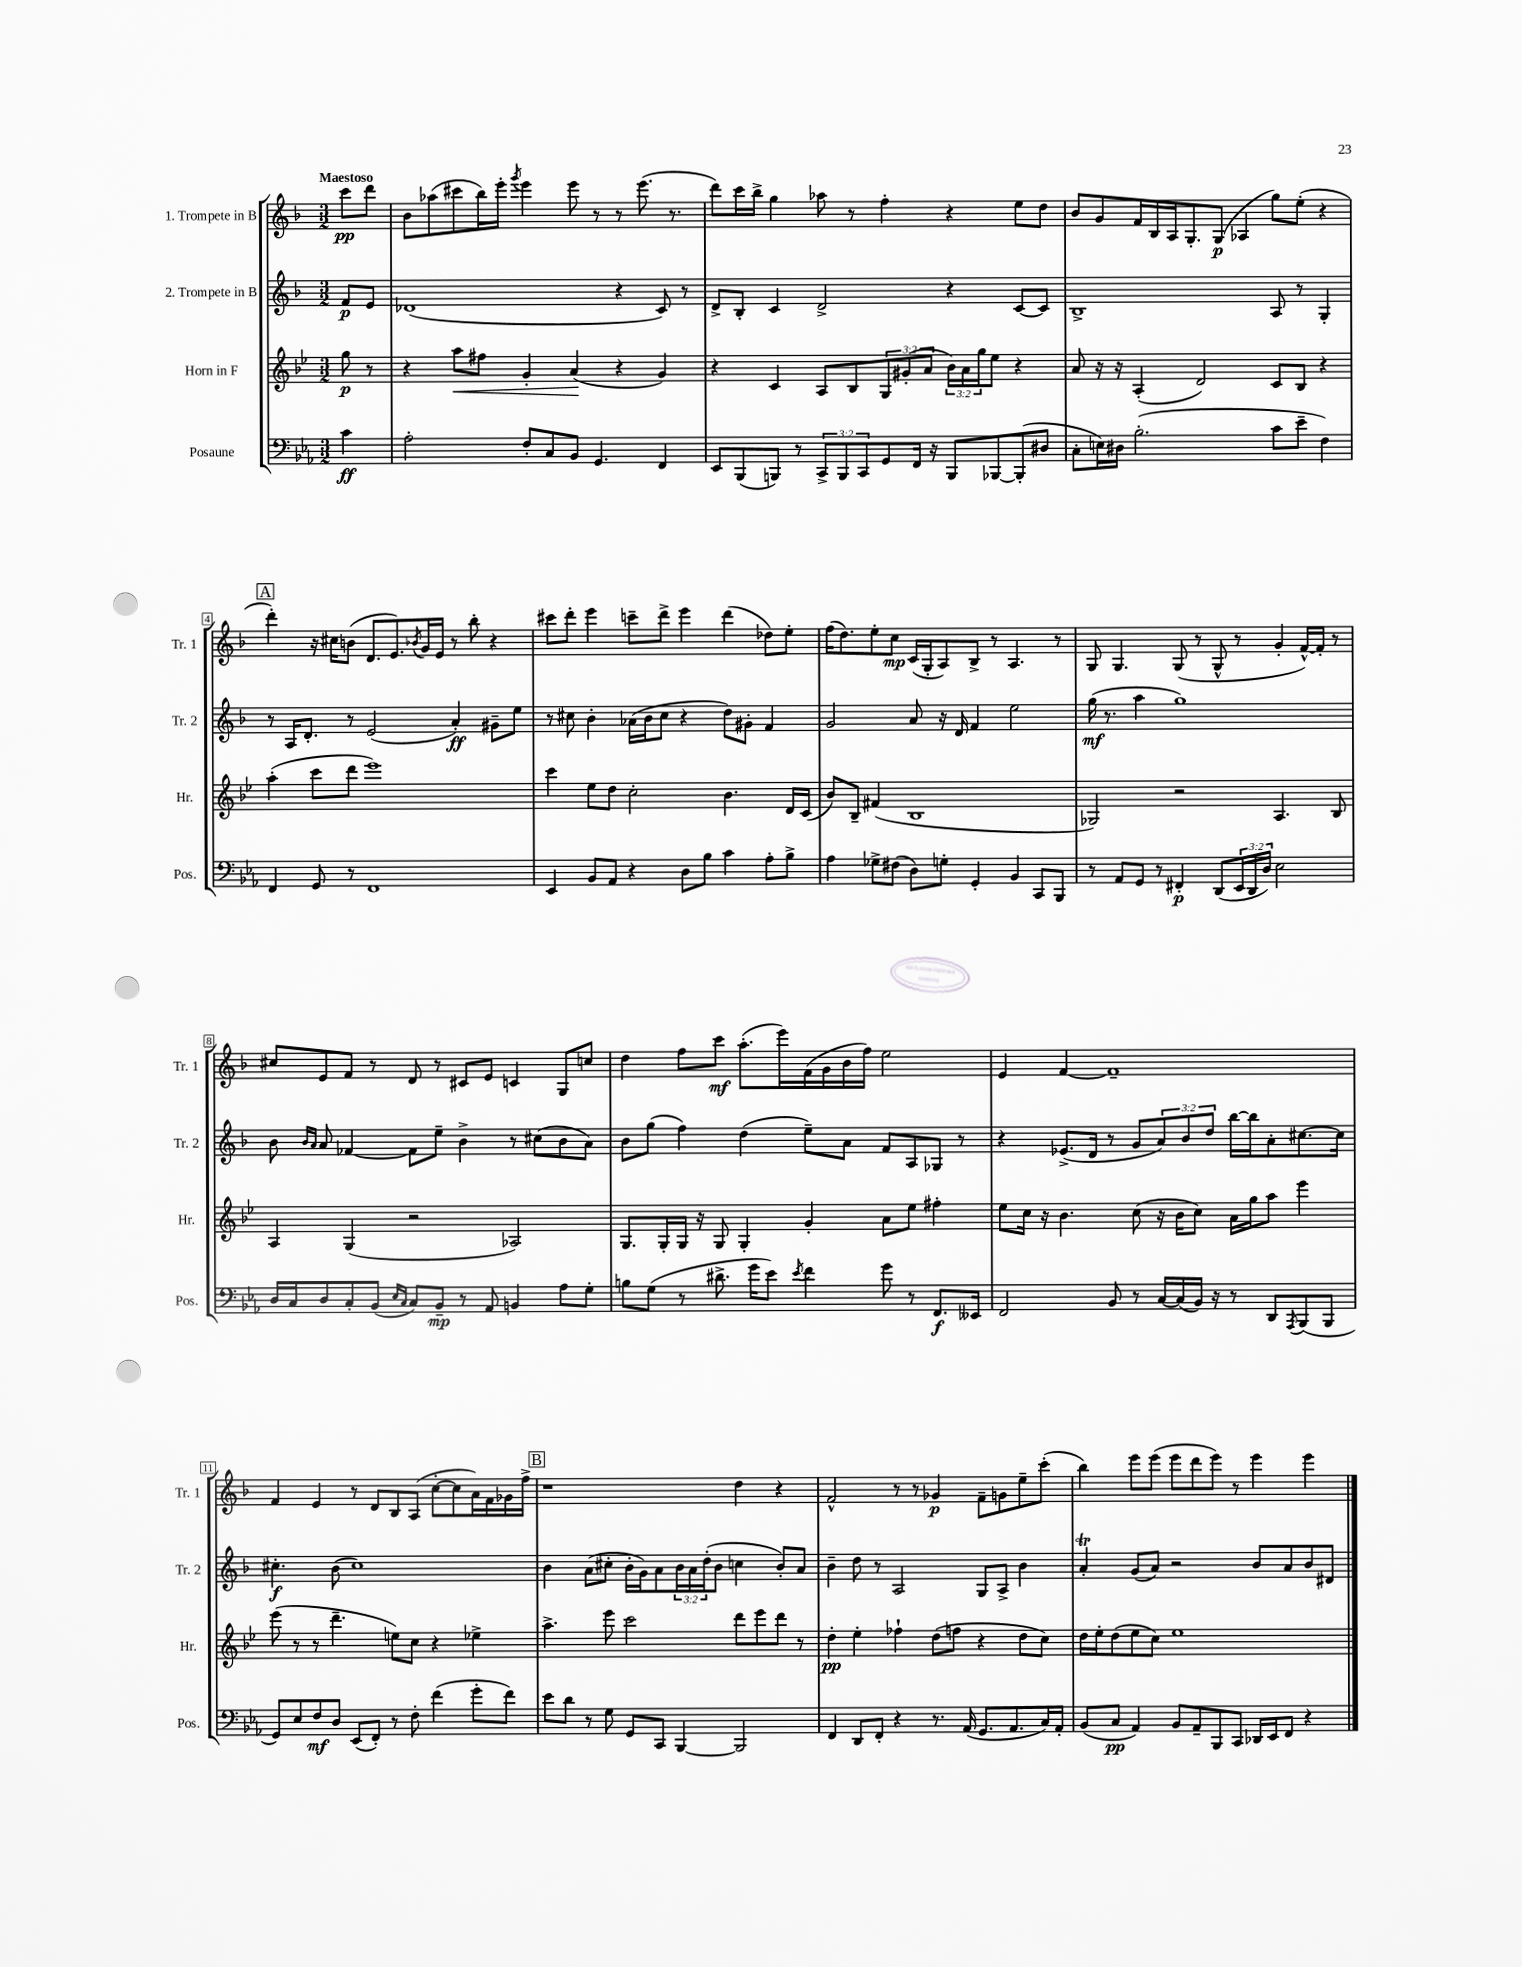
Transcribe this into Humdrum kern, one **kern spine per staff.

**kern	**dynam	**kern	**dynam	**kern	**dynam	**kern	**dynam
*part4	*part4	*part3	*part3	*part2	*part2	*part1	*part1
*staff4	*staff4	*staff3	*staff3	*staff2	*staff2	*staff1	*staff1
*I"Posaune	*	*I"Horn in F	*	*I"2. Trompete in B	*	*I"1. Trompete in B	*
*I'Pos.	*	*I'Hr.	*	*I'Tr. 2	*	*I'Tr. 1	*
*clefF4	*	*clefG2	*	*clefG2	*	*clefG2	*
*k[b-e-a-]	*	*k[b-e-]	*	*k[b-]	*	*k[b-]	*
*M3/2	*	*M3/2	*	*M3/2	*	*M3/2	*
=	=	=	=	=	=	=	=
!	!	!	!	!	!	!LO:TX:a:B:t=Maestoso	!
4c\	ff	8gg\	p	8f/L	p	8ccc\L	pp
.	.	8r	.	8e/J	.	8ddd\J	.
=1	=1	=1	=1	=1	=1	=1	=1
2A-'\	.	4r	.	(1d-X	.	8b-\L	.
.	.	.	.	.	.	(8aa-X\	.
!	!	!	!LO:HP:b	!	!	!	!
.	.	8aa\L	<	.	.	8ccc#X\	.
.	.	8ff#X\J	.	.	.	16bb-\L)	.
.	.	.	.	.	.	16eee'\JJ	.
.	.	.	.	.	.	8qggg/	.
8F'/L	.	4g'/	.	.	.	4eee\	.
8C/	.	.	.	.	.	.	.
8BB-/J	.	(4a/	.	.	.	8eee\	.
4.GG/	.	.	.	.	.	8r	.
.	.	4r	[	4r	.	8r	.
.	.	.	.	.	.	(8.eee\	.
4FF/	.	4g/)	.	8c/)	.	.	.
.	.	.	.	.	.	8.r	.
.	.	.	.	8r	.	.	.
=2	=2	=2	=2	=2	=2	=2	=2
8EE-/L	.	4r	.	8d^/L	.	8ddd\L)	.
(8BBB-/	.	.	.	8B-'/J	.	16ccc\L	.
.	.	.	.	.	.	16bb-^\JJ	.
8BBBn/J)	.	4c/	.	4c/	.	4gg\	.
8r	.	.	.	.	.	.	.
12CC^/L	.	8A/L	.	2d^/	.	8aa-X\	.
12BBB/	.	.	.	.	.	.	.
.	.	8B-/	.	.	.	8r	.
12CC/	.	.	.	.	.	.	.
8GG/	.	12G/	.	.	.	4ff'\	.
.	.	(12g#X'/	.	.	.	.	.
16FF/Jk	.	.	.	.	.	.	.
.	.	12a/J	.	.	.	.	.
16r	.	.	.	.	.	.	.
8BBB/L	.	24b-\LL)	.	4r	.	4r	.
.	.	24a\	.	.	.	.	.
.	.	24gg\J	.	.	.	.	.
[8BBB-X/	.	8ee-\J	.	.	.	.	.
(8BBB-'/]	.	4r	.	[8c/L	.	8ee\L	.
8D#X/J	.	.	.	8c/J]	.	8dd\J	.
=3	=3	=3	=3	=3	=3	=3	=3
8C'\L	.	8a/	.	1B-^	.	8b-/L	.
16En\L)	.	16r	.	.	.	8g/	.
16D#X\JJ	.	16r	.	.	.	.	.
(2.B-'\	.	(4A'/	.	.	.	16f/L	.
.	.	.	.	.	.	16B-/	.
.	.	.	.	.	.	16A/J	.
.	.	.	.	.	.	8.G'/	.
.	.	2d/)	.	.	.	.	.
.	.	.	.	.	.	(8G/J	p
.	.	.	.	.	.	4A-X/	.
8c\L	.	8c/L	.	8A/	.	8gg\L)	.
8e-~\J	.	8B-/J	.	8r	.	(8ee'\J	.
4F\)	.	4r	.	4G'/	.	4r	.
!!LO:LB:g=z
!!LO:REH:place=s1:t=A
=4	=4	=4	=4	=4	=4	=4	=4
4FF/	.	(4aa'\	.	8r	.	4ddd'\)	.
.	.	.	.	16A/KL	.	.	.
.	.	.	.	8.d'/J	.	.	.
8GG/	.	8ccc\L	.	.	.	16r	.
.	.	.	.	.	.	16cc#X\KL	.
8r	.	8ddd\J	.	8r	.	(8bn\J	.
1FF	.	1eee-)	.	(2e/	.	8.d/L	.
.	.	.	.	.	.	8.e/)	.
.	.	.	.	.	.	8qb-X/	.
.	.	.	.	.	.	16g/L	.
.	.	.	.	.	.	16e/JJ	.
.	.	.	.	4a'/)	ff	8r	.
.	.	.	.	.	.	8bb-'\	.
.	.	.	.	8g#X~\L	.	4r	.
.	.	.	.	8ee\J	.	.	.
=5	=5	=5	=5	=5	=5	=5	=5
4EE-/	.	4ccc\	.	8r	.	8ccc#X\L	.
.	.	.	.	8cc#X\	.	8ddd'\J	.
8BB-/L	.	8ee-\L	.	4b-'\	.	4eee\	.
8AA-/J	.	8dd\J	.	.	.	.	.
4r	.	2cc'\	.	(16a-X\LL	.	8cccn~\L	.
.	.	.	.	16b-\J	.	.	.
.	.	.	.	8cc#\J	.	8ddd^\J	.
8D\L	.	.	.	4r	.	4eee\	.
8B-\J	.	.	.	.	.	.	.
4c\	.	4.b-\	.	8dd\L)	.	(4ddd\	.
.	.	.	.	8g#X'\J	.	.	.
8A-'\L	.	.	.	4f/	.	8dd-X\L)	.
8B-^\J	.	16d/LL	.	.	.	8ee'\J	.
.	.	(16c/JJ	.	.	.	.	.
=6	=6	=6	=6	=6	=6	=6	=6
4A-\	.	8b-/L)	.	2g/	.	(16ff\KL	.
.	.	.	.	.	.	8.dd\)	.
.	.	8B-~/J	.	.	.	.	.
8G-X^\L	.	(4f#X/	.	.	.	8ee'\	.
(8F#X\J	.	.	.	.	.	8cc\J	mp
8D\L)	.	1B-	.	8a/	.	(16c/LL	.
.	.	.	.	.	.	16G'/J	.
8Gn'\J	.	.	.	16r	.	8A/)	.
.	.	.	.	16d/	.	.	.
4GG'/	.	.	.	4f/	.	8B-^/J	.
.	.	.	.	.	.	8r	.
4BB-/	.	.	.	2ee\	.	4.A/	.
8CC/L	.	.	.	.	.	.	.
8BBB-/J	.	.	.	.	.	8r	.
=7	=7	=7	=7	=7	=7	=7	=7
8r	.	2G-X/)	.	(16gg\	mf	8G/	.
.	.	.	.	8.r	.	.	.
8AA-/L	.	.	.	.	.	4.G/	.
8GG/J	.	.	.	4aa\	.	.	.
8r	.	.	.	.	.	.	.
4FF#X'/	p	2r	.	1gg)	.	(8G/	.
.	.	.	.	.	.	8r	.
(8DD/L	.	.	.	.	.	8G^^/	.
24EE-/L	.	.	.	.	.	8r	.
24DD/	.	.	.	.	.	.	.
24D/JJ)	.	.	.	.	.	.	.
2E-\	.	4.A/	.	.	.	4g'/	.
.	.	.	.	.	.	[16f^^/LL)	.
.	.	.	.	.	.	16f'/JJ]	.
.	.	8B-/	.	.	.	8r	.
!!LO:LB:g=z
=8	=8	=8	=8	=8	=8	=8	=8
16D/LL	.	4A/	.	8b-\	.	8cc#X/L	.
16C/J	.	.	.	.	.	.	.
.	.	.	.	16qqb-/LL	.	.	.
.	.	.	.	16qqa/JJ	.	.	.
8D/	.	.	.	8a/	.	8e/	.
8C'/	.	(4G/	.	[4f-X/	.	8f/J	.
(8BB-/J	.	.	.	.	.	8r	.
16qqE-/LL	.	.	.	.	.	.	.
16qqC/JJ	.	.	.	.	.	.	.
8C/L)	.	2r	.	8f-\L]	.	8d/	.
8BB-~/J	mp	.	.	8ee~\J	.	8r	.
8r	.	.	.	4b-^\	.	8c#X/L	.
8AA-/	.	.	.	.	.	8e/J	.
4BBn/	.	2A-X/)	.	8r	.	4cn/	.
.	.	.	.	(8cc#X\L	.	.	.
8A-\L	.	.	.	8b-\	.	8G/L	.
8G'\J	.	.	.	8a\J)	.	8ccn/J	.
=9	=9	=9	=9	=9	=9	=9	=9
8Bn\L	.	8.G/L	.	8b-\L	.	4dd\	.
(8G\J	.	.	.	(8gg\J	.	.	.
.	.	16G'/L	.	.	.	.	.
8r	.	16G/JJ	.	4ff\)	.	8ff\L	.
.	.	16r	.	.	.	.	.
8.d#X^\	.	8G/	.	.	.	8ccc\J	mf
.	.	4G'/	.	(4dd\	.	(8.aa'\L	.
16g\KL	.	.	.	.	.	.	.
8e-\J)	.	.	.	.	.	.	.
.	.	.	.	.	.	16eee\L)	.
8qe-/	.	.	.	.	.	.	.
4f\	.	4g'/	.	8ee~\L)	.	(16f\	.
.	.	.	.	.	.	16g\	.
.	.	.	.	8a\J	.	16b-\	.
.	.	.	.	.	.	16ff\JJ)	.
8g\	.	8a\L	.	8f/L	.	2ee\	.
8r	.	8ee-\J	.	8A/	.	.	.
8.FF/L	f	4ff#X'\	.	8G-X/J	.	.	.
.	.	.	.	8r	.	.	.
16EE--X/Jk	.	.	.	.	.	.	.
=10	=10	=10	=10	=10	=10	=10	=10
2FF/	.	8ee-\L	.	4r	.	4e/	.
.	.	16cc\Jk	.	.	.	.	.
.	.	16r	.	.	.	.	.
.	.	4.b-\	.	(8.e-X^/L	.	[4f/	.
.	.	.	.	16d/Jk	.	.	.
8BB-/	.	.	.	8r	.	1f~]	.
8r	.	(8cc\	.	8g/L	.	.	.
[16C/LL	.	16r	.	12a/)	.	.	.
(16C/]	.	16b-\KL	.	.	.	.	.
.	.	.	.	12b-/	.	.	.
16BB-/JJ)	.	8cc\J)	.	.	.	.	.
.	.	.	.	12dd/J	.	.	.
16r	.	.	.	.	.	.	.
8r	.	16a\LL	.	[16bb-\LL	.	.	.
.	.	16gg\J	.	16bb-\J]	.	.	.
8DD/L	.	8aa\J	.	8a'\	.	.	.
8qAAA-/	.	.	.	.	.	.	.
(8BBB-/	.	4eee-\	.	[8.cc#X\	.	.	.
8BBB-/J	.	.	.	.	.	.	.
.	.	.	.	16cc#\Jk]	.	.	.
!!LO:LB:g=z
=11	=11	=11	=11	=11	=11	=11	=11
8GG/L)	.	(8eee-\	.	4.cc#X'\	f	4f/	.
8E-/	.	8r	.	.	.	.	.
8F/	mf	8r	.	.	.	4e/	.
8D/J	.	4.ddd~\	.	(8b-\	.	.	.
(8EE-/L	.	.	.	1cc#)	.	8r	.
8FF'/J)	.	.	.	.	.	8d/L	.
8r	.	8een\L)	.	.	.	8B-/	.
8F'\	.	8cc\J	.	.	.	(8A/J	.
(4f\	.	4r	.	.	.	[8cc'\L	.
.	.	.	.	.	.	8cc\]	.
8g'\L	.	4ee-X^\	.	.	.	16a\L)	.
.	.	.	.	.	.	16f\	.
8f\J)	.	.	.	.	.	16g-X\	.
.	.	.	.	.	.	16ff^\JJ	.
!!LO:REH:place=s1:t=B
=12	=12	=12	=12	=12	=12	=12	=12
8e-\L	.	4.aa^\	.	4b-\	.	1r	.
8d\J	.	.	.	.	.	.	.
8r	.	.	.	(8a\L	.	.	.
8G\	.	8eee-\	.	8cc#X'\J	.	.	.
8GG/L	.	2ccc\	.	16b-'\LL	.	.	.
.	.	.	.	16g\J)	.	.	.
8CC/J	.	.	.	8a\	.	.	.
[4BBB-/	.	.	.	24b-\L	.	.	.
.	.	.	.	24a\	.	.	.
.	.	.	.	(24dd'\J	.	.	.
.	.	.	.	8b-\J	.	.	.
2BBB-/]	.	8ddd\L	.	4ccn\	.	4dd\	.
.	.	8eee-\	.	.	.	.	.
.	.	8ddd\J	.	8b-'/L)	.	4r	.
.	.	8r	.	8a/J	.	.	.
=13	=13	=13	=13	=13	=13	=13	=13
4FF/	.	4dd'\	pp	4b-~\	.	2f^^/	.
8DD/L	.	4ee-'\	.	8dd\	.	.	.
8FF'/J	.	.	.	8r	.	.	.
4r	.	4ff-X`\	.	2A/	.	8r	.
.	.	.	.	.	.	8r	.
8.r	.	(8dd\L	.	.	.	4g-X/	p
.	.	8ffn\J	.	.	.	.	.
(16AA-/	.	.	.	.	.	.	.
8.GG/L	.	4r	.	8G/L	.	8f~\L	.
.	.	.	.	8A^/J	.	8gn\	.
8.AA-/	.	.	.	.	.	.	.
.	.	8dd\L	.	4b-\	.	8ee~\	.
16C/L)	.	8cc\J)	.	.	.	(8ccc'\J	.
16AA-'/JJ	.	.	.	.	.	.	.
=14	=14	=14	=14	=14	=14	=14	=14
(8BB-/L	.	16dd\LL	.	4at'/	.	4bb-\)	.
.	.	16ee-'\J	.	.	.	.	.
8C/J	pp	(8dd\	.	.	.	.	.
4AA-/)	.	8ee-\	.	(8g/L	.	8eee\L	.
.	.	8cc\J)	.	8a/J)	.	(8eee\J	.
8BB-/L	.	1ee-	.	2r	.	8eee\L	.
8AA-~/	.	.	.	.	.	8ddd\	.
8BBB-/	.	.	.	.	.	8eee\J)	.
8CC/J	.	.	.	.	.	8r	.
16DD-X/LL	.	.	.	8b-/L	.	4eee\	.
16EE-/J	.	.	.	.	.	.	.
8FF/J	.	.	.	8a/	.	.	.
4r	.	.	.	8b-/	.	4eee\	.
.	.	.	.	8d#X/J	.	.	.
==	==	==	==	==	==	==	==
*-	*-	*-	*-	*-	*-	*-	*-
